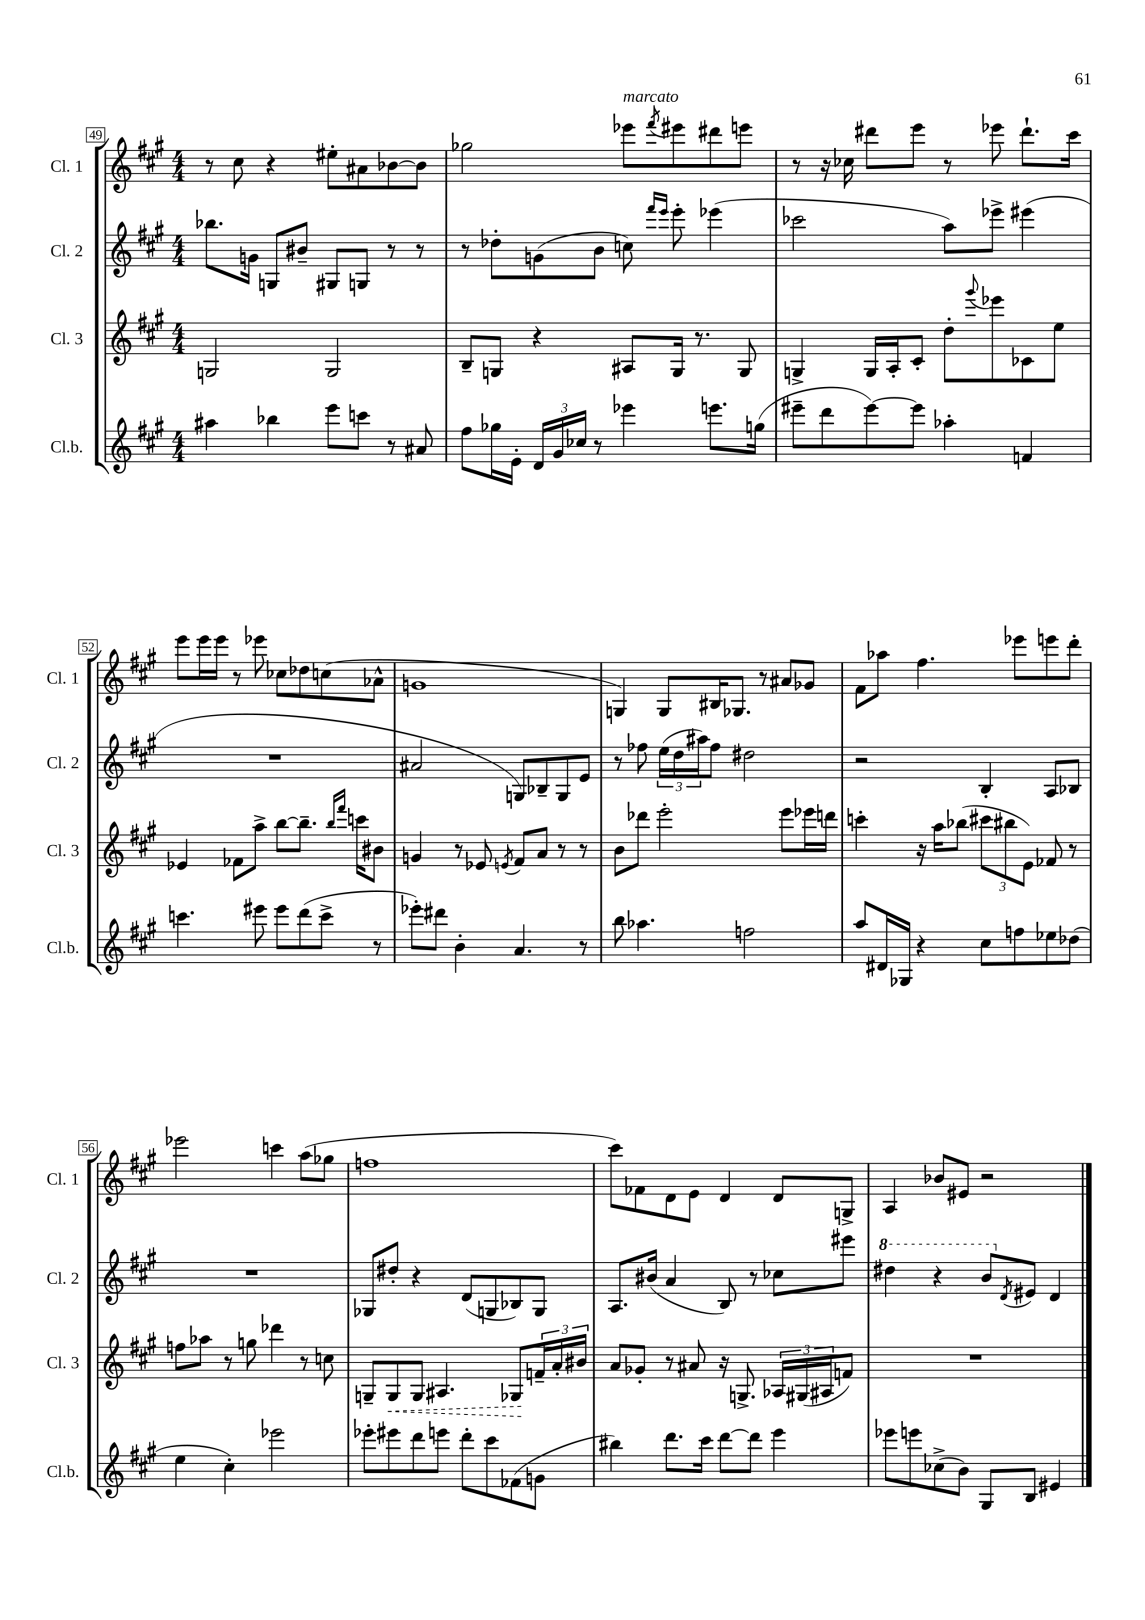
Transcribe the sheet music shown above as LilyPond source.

<<
\new StaffGroup <<
\new Staff = "s0" \with { instrumentName = "Cl. 1" shortInstrumentName = "Cl. 1" } {
    \clef treble \key a \major \numericTimeSignature \time 4/4
    r8 cis''8 r4 eis''8-. ais'8 bes'8~ bes'8 |
    ges''2 ees'''8^\markup { \italic "marcato" } \acciaccatura { fis'''8 } eis'''8 dis'''8 e'''8 |
    r8 r16 ces''16 dis'''8 e'''8 r8 ees'''8 dis'''8.-! cis'''16 |
    e'''8 e'''16 e'''16 r8 ees'''8 ces''8 des''8 c''8( aes'8-^ |
    g'1 |
    g4) g8 bis16 ges8. r8 ais'8 ges'8 |
    fis'8 aes''8 fis''4. ees'''8 e'''8 d'''8-. |
    ees'''2 c'''4 a''8( ges''8 |
    f''1 |
    cis'''8) fes'8 d'8 e'8 d'4 d'8 g8-> |
    a4 bes'8 eis'8 r2 \bar "|." |
}
\new Staff = "s1" \with { instrumentName = "Cl. 2" shortInstrumentName = "Cl. 2" } {
    \clef treble \key a \major \numericTimeSignature \time 4/4
    bes''8. g'16 g8 bis'8-- gis8 g8 r8 r8 |
    r8 des''8-. g'8( b'8 c''8) \grace { fis'''16 e'''16 } e'''8-. ees'''4( |
    ces'''2 a''8) ees'''8-> eis'''4( |
    R1 |
    ais'2 g8) bes8-- g8 e'8 |
    r8 fes''8 \tuplet 3/2 { e''16( d''16 ais''16) } fes''8 dis''2 |
    r2 b4-. a8 bes8 |
    R1 |
    ges8 dis''8-. r4 d'8( g8 bes8) g8 |
    a8. bis'16( a'4 b8) r8 ces''8 eis'''8 |
    \ottava #1 dis'''4 r4 b''8 \ottava #0 \acciaccatura { d'8 } eis'8 d'4 \bar "|." |
}
\new Staff = "s2" \with { instrumentName = "Cl. 3" shortInstrumentName = "Cl. 3" } {
    \clef treble \key a \major \numericTimeSignature \time 4/4
    g2 g2 |
    b8-- g8 r4 ais8 g16 r8. g8 |
    g4-> g16 a16-. cis'8-. d''8-. \appoggiatura { gis'''8 } ees'''8 ces'8 e''8 |
    ees'4 fes'8 a''8-> b''8~ b''8.-- \grace { b''16 fis'''16 } c'''16 bis'8 |
    g'4 r8 ees'8 \acciaccatura { e'8 } fis'8 a'8 r8 r8 |
    b'8 des'''8 e'''2-. e'''8 ees'''16 d'''16 |
    c'''4-. r16 a''16 bes''8( \tuplet 3/2 { cis'''8 bis''8 e'8) } fes'8 r8 |
    f''8 aes''8 r8 g''8 des'''4 r8 c''8 |
    g8-- \once \override Hairpin.style = #'dashed-line g8\< g8 ais4. ges8\! \tuplet 3/2 { f'16-- a'16-. bis'16 } |
    a'8 ges'8-. r8 ais'8 r16 g8.-> \tuplet 3/2 { aes16 gis16( ais16 } f'8) |
    R1 \bar "|." |
}
\new Staff = "s3" \with { instrumentName = "Cl.b." shortInstrumentName = "Cl.b." } {
    \clef treble \key a \major \numericTimeSignature \time 4/4
    ais''4 bes''4 e'''8 c'''8 r8 ais'8 |
    fis''8 ges''16 e'16-. \tuplet 3/2 { d'16 gis'16 ces''16 } r8 ees'''4 e'''8. g''16( |
    eis'''8-- d'''8 eis'''8~) eis'''8 aes''4-. f'4 |
    c'''4. eis'''8 eis'''8 d'''8( c'''8-> r8 |
    ees'''8-.) dis'''8 b'4-. a'4. r8 |
    b''8 aes''4. f''2 |
    a''8 dis'16 ges16 r4 cis''8 f''8 ees''8 des''8( |
    e''4 cis''4-.) ees'''2 |
    ees'''8-. eis'''8 d'''8 e'''8 d'''8-. cis'''8 fes'8( g'8 |
    bis''4) d'''8. cis'''16 d'''8~ d'''8 e'''4 |
    ees'''8 e'''8 ces''8->( b'8) gis8 b8 eis'4 \bar "|." |
}
>>
>>
\layout { \context { \Score currentBarNumber = #49 \override BarNumber.stencil = #(make-stencil-boxer 0.1 0.3 ly:text-interface::print) } }
